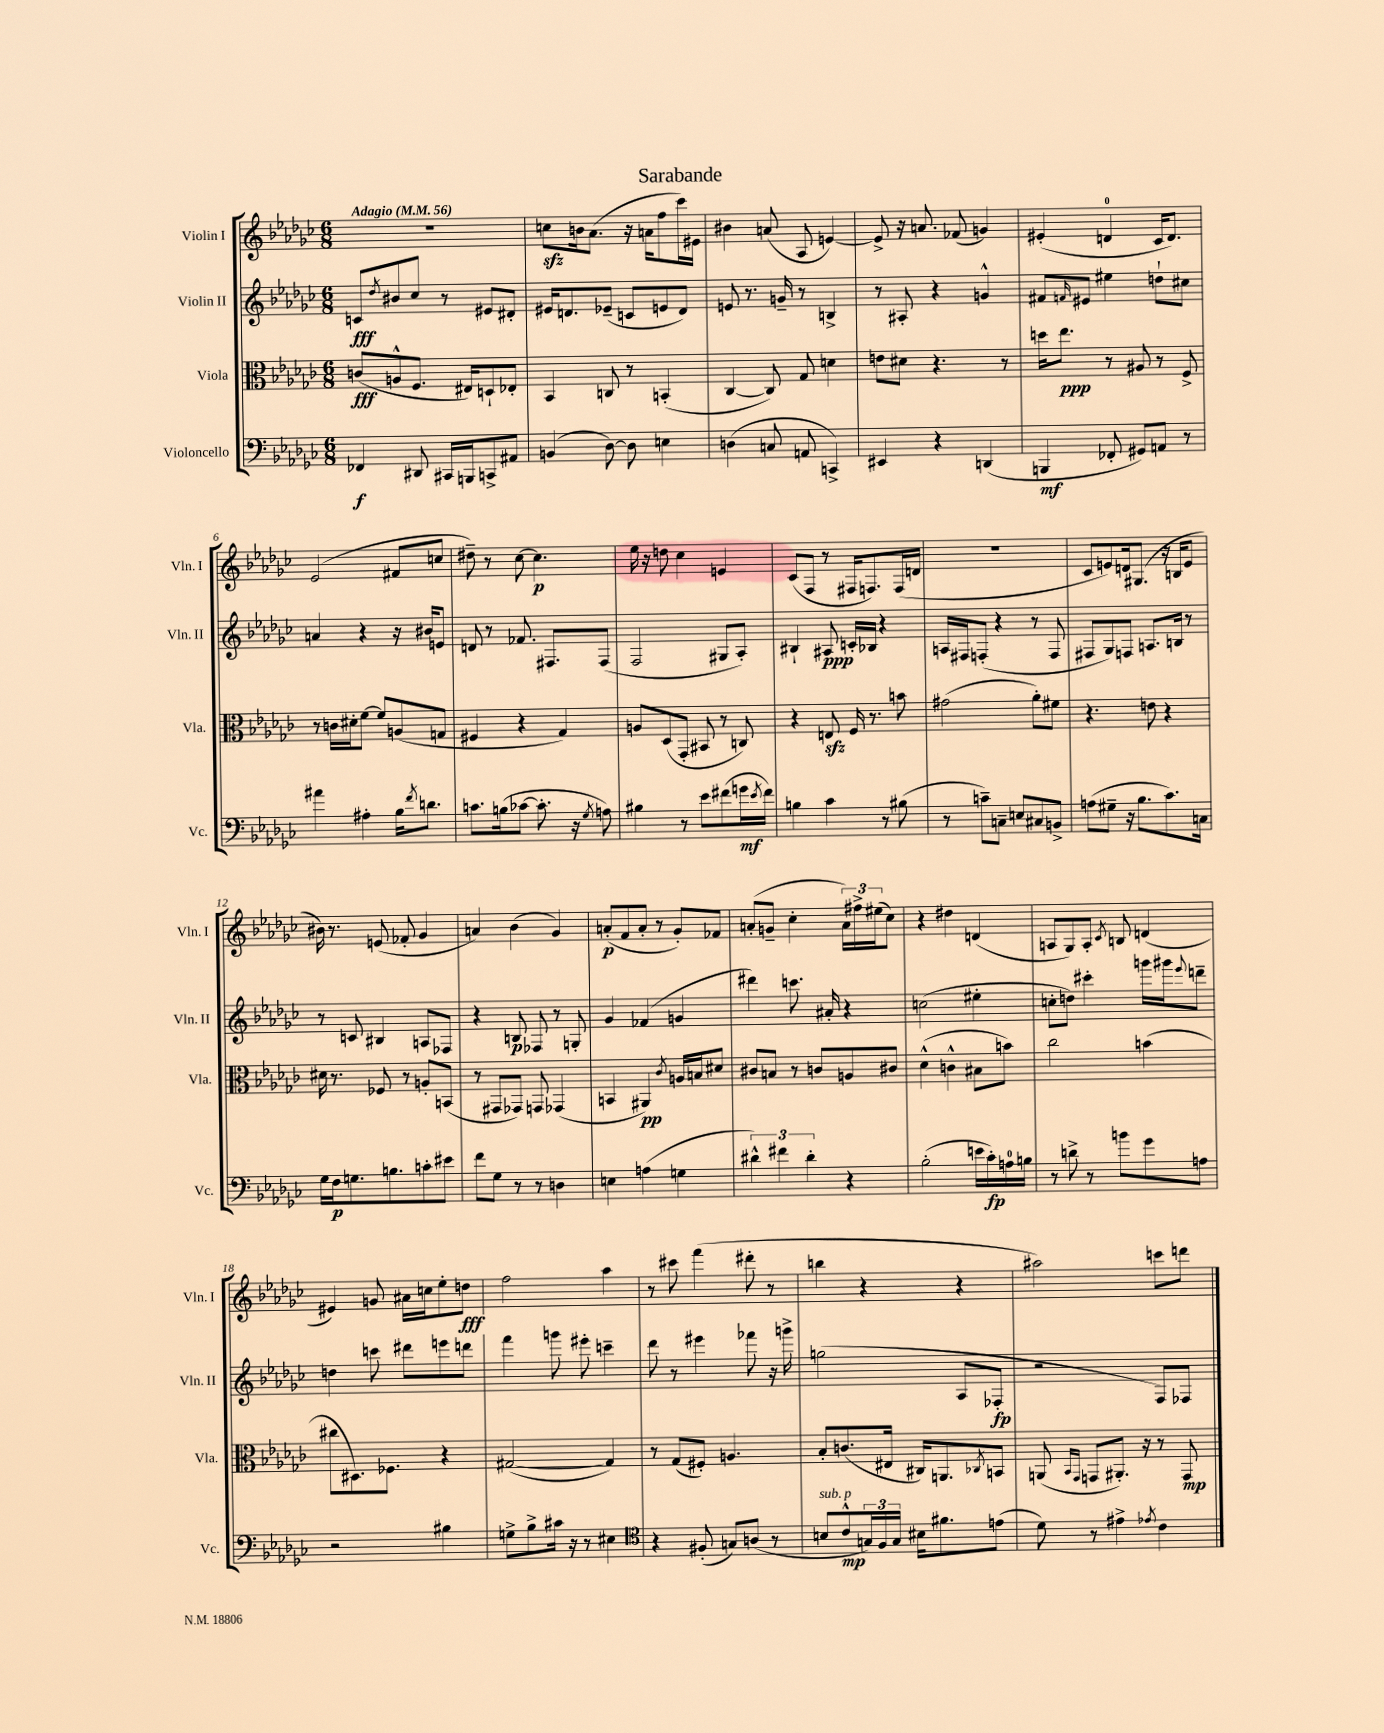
\header { title = "Sarabande" }
<<
\new StaffGroup <<
\new Staff = "s0" \with { instrumentName = "Violin I" shortInstrumentName = "Vln. I" } {
    \clef treble \key ges \major \numericTimeSignature \time 6/8 \tempo "Adagio" 4 = 56
    R2. |
    c''8\sfz b'16 aes'8.( r16 a'16 f''8 ces'''16) eis'16 |
    bis'4 a'8( aes8 e'4~) |
    e'8-> r16 a'8. fes'8( g'4) |
    eis'4-.( d'4-0 ces'16 d'8.) |
    ees'2( fis'8 c''8 |
    dis''8--) r8 ces''8~ ces''4.\p |
    ees''16 r16 d''8 ces''4 e'4 |
    ces'8( f8 r8 fis16 f8.) f16( d'16 |
    R2. |
    ces'8 e'8) d'16 gis8.( r16 b16 e'8 |
    bis'16) r8. e'8( fes'8-. ges'4 |
    a'4) bes'4( ges'4) |
    a'8-.\p( f'8 a'8-. r8 ges'8-.) fes'8 |
    a'8-.( g'8-- ces''4-. \tuplet 3/2 { a'16) fis''16-> eis''16( } ces''8) |
    r4 dis''4 d'4( |
    a8 ges8) a8-. \acciaccatura { ces'8 } b8 d'4( |
    eis'4) g'8 ais'16 c''16 ees''8-. d''8\fff |
    f''2 aes''4 |
    r8 cis'''8 f'''4( dis'''8-. r8 |
    b''4 r4 r4 |
    ais''2) c'''8 d'''8 \bar "|." |
}
\new Staff = "s1" \with { instrumentName = "Violin II" shortInstrumentName = "Vln. II" } {
    \clef treble \key ges \major \numericTimeSignature \time 6/8
    c'8\fff \acciaccatura { des''8 } bis'8 ces''8 r8 eis'8 dis'8-. |
    eis'16 d'8. ees'8--( c'8 e'8 d'8) |
    e'8 r8. g'16-- r8 b4-> |
    r8 ais8-. r4 g'4-^ |
    fis'8 \grace { f'16 } eis'8 eis''4 d''8-! cis''8 |
    a'4 r4 r16 bis'16 e'8 |
    d'8 r8 fes'8. fis8. fis8( |
    f2 gis8 aes8-.) |
    bis4-! ais8\ppp c'16-. bes16 r4 |
    a16 fis16 f8-.( r4 r8 f8 |
    fis8 ges8) f8 a8. b16 r8 |
    r8 c'8 bis4 a8 fes8 |
    r4 b8\p fes8 r8 g8-. |
    ges'4 fes'4( g'4 |
    dis'''4) c'''8. ais'16-. r4 |
    c''2( eis''4-. |
    c''8-. d''8) cis'''4-. g'''16 gis'''16 \appoggiatura { ees'''8 } d'''8-- |
    d''4 c'''8 dis'''8 e'''8 d'''8 |
    f'''4 g'''8 eis'''8-. c'''4-- |
    des'''8 r8 eis'''4 fes'''8 r16 g'''16-> |
    g''2( aes8 fes8-.\fp |
    r2 f8) fes8 \bar "|." |
}
\new Staff = "s2" \with { instrumentName = "Viola" shortInstrumentName = "Vla." } {
    \clef alto \key ges \major \numericTimeSignature \time 6/8
    c'8\fff( a8-^ f8. eis16) d8-! ees8-. |
    bes,4 c8 r8 b,4-.( |
    ces4~ ces8) ges8 d'4 |
    e'8 dis'8 r4. r8 |
    d''16 ees''8.\ppp r8 ais8 r8 f8-> |
    r8 c'16 dis'16-. f'8~ f'8 a8( g8 |
    fis4 r4 ges4) |
    a8 des8( ges,8-. bis,8 r8 c8) |
    r4 e8\sfz f16 r8. b'8 |
    gis'2( aes'8-.) fis'8 |
    r4. e'8 r4 |
    dis'16 r8. fes8 r8 a8-. b,8( |
    r8 gis,8 ges,8) g,8 ges,4( |
    b,4 ais,4\pp) \acciaccatura { ces'8 } a16 b16 dis'8 |
    cis'8 b8 r8 c'8 a8 cis'8 |
    des'4-^( c'4-^ bis8 b'8) |
    ces''2 b'4( |
    cis''8 dis8.) fes8. r4 |
    gis2~( gis4) |
    r8 ges8( fis8-.) a4. |
    bes8-. c'8.( eis16 cis16) a,8. \acciaccatura { ces8 } b,8 |
    a,8( \grace { bes,16 ges,16 } g,8 ais,8.-.) r16 r8 g,8\mp \bar "|." |
}
\new Staff = "s3" \with { instrumentName = "Violoncello" shortInstrumentName = "Vc." } {
    \clef bass \key ges \major \numericTimeSignature \time 6/8
    fes,4\f dis,8 cis,16 b,,16 c,8-> ais,8 |
    b,4( des8~) des8 e4 |
    d4( c8 a,8 c,4->) |
    eis,4 r4 d,4( |
    b,,4\mf fes,8-. gis,8) a,8 r8 |
    ais'4 ais4-. bes16 \acciaccatura { f'8 } d'8. |
    c'8. b16( ces'8~ ces'8.-. r16 \acciaccatura { ges8 } a8) |
    bis4 r8 ees'8 fis'8( g'16\mf \acciaccatura { ees'8 } fis'16) |
    b4 ces'4 r8 bis8( |
    r8 c'8--) c8-- e8 cis8 b,8-> |
    a8( gis8-- r16 bes8. ces'8.) c16 |
    ges16 f16\p g8. b8. c'8-. eis'8 |
    f'8 ges8 r8 r8 d4 |
    e4 a4( g4 |
    \tuplet 3/2 { dis'4-^) fis'4 dis'4-. } r4 |
    bes2-.( e'16 ces'16-.\fp) a16-0 b16 |
    r8 d'8-> r8 b'8 ges'8 a8 |
    r2 bis4 |
    g8-> bes8-> cis'16 r16 r8 eis4 |
    \clef tenor r4 fis8-.( g8) a8( r8 |
    b8^\markup { \italic "sub. p" } ces'8-^\mp \tuplet 3/2 { g16) f16 g16 } bis16 fis'8. e'8( |
    des'8) r8 eis'4-> \acciaccatura { ees'8 } ces'4 \bar "|." |
}
>>
>>
